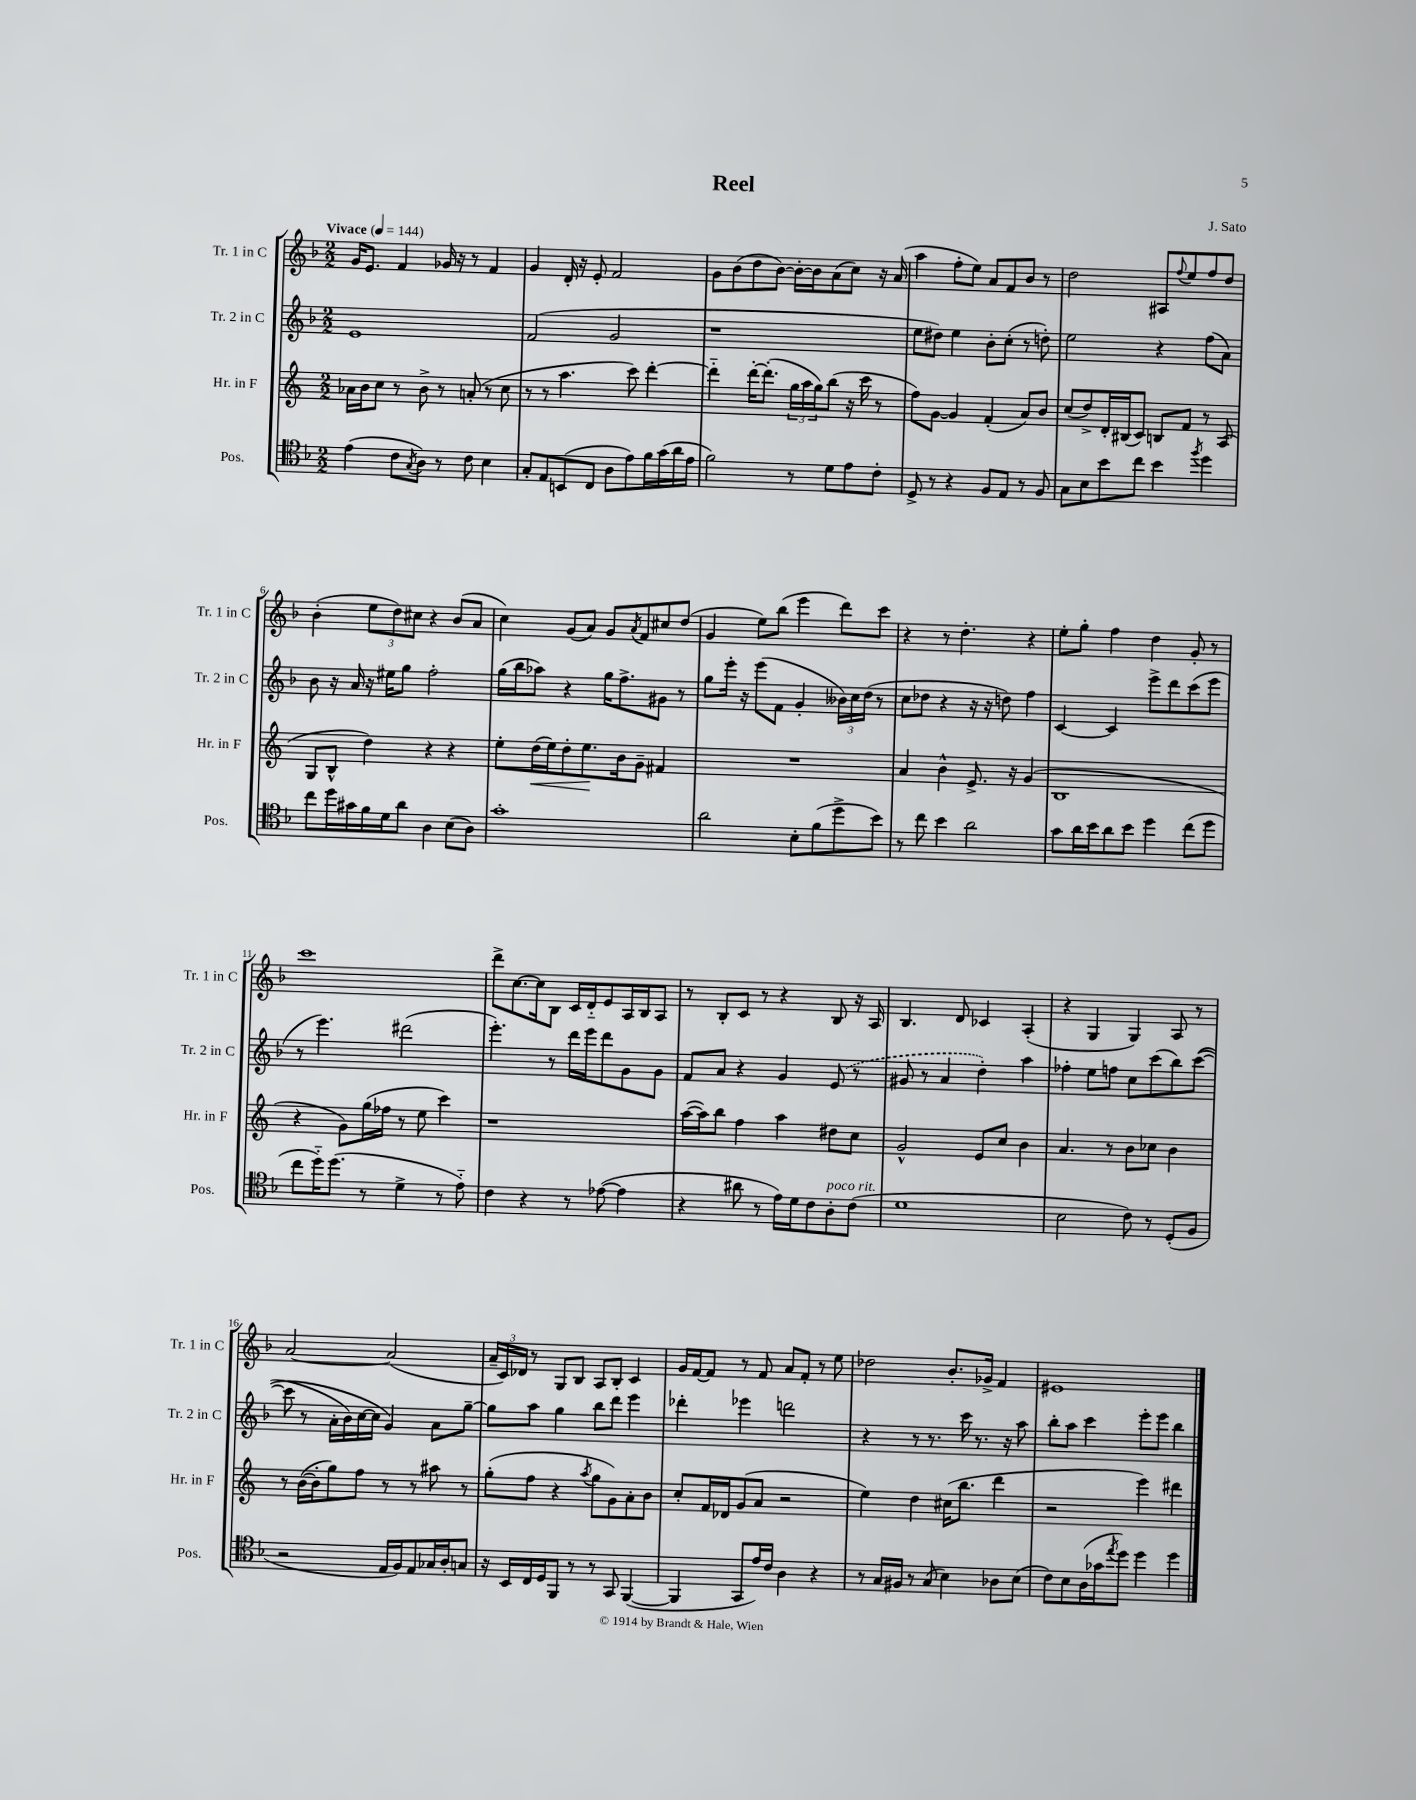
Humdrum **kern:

**kern	**kern	**kern	**kern
*staff4	*staff3	*staff2	*staff1
*clefC4	*clefG2	*clefG2	*clefG2
*k[b-]	*k[]	*k[b-]	*k[b-]
*M2/2	*M2/2	*M2/2	*M2/2
*MM144	*MM144	*MM144	*MM144
(4e	16a-	1e	16g
.	16b	.	8.e
.	8cc	.	.
8c	8r	.	4f
8qG	.	.	.
8A)	8b^	.	.
8r	8r	.	16g-
.	.	.	16r
8c	(8a'	.	8r
4B-	8r	.	4f
.	8cc	.	.
=	=	=	=
8G'	8r	(2f	4g
8E	8r	.	.
(8BB	4.aa	.	16d'
.	.	.	16r
8C	.	.	8e'
8A	.	2g	2f
8e)	8ccc)	.	.
16f	[4ddd'	.	.
(16g	.	.	.
16a	.	.	.
16e	.	.	.
=	=	=	=
2f)	4ddd'~]	1r	8g
.	.	.	(8b-
.	[16ddd'	.	8dd
.	(8.ddd']	.	.
.	.	.	[8b-)
8r	24gg	.	16b-'_
.	24aa	.	.
.	.	.	16b-]
.	24gg)	.	.
8d	(8bb	.	(8a
8e	16r	.	8cc)
.	16ccc	.	.
8c'	8r	.	16r
.	.	.	(16a
=	=	=	=
8D^	8ff)	8ee	4aa
8r	[8g	8dd#)	.
4r	4g]	4ee	8ff'
.	.	.	8ee)
8F	(4f'	8b-'	8a
8E	.	(8cc'	8f
8r	8a)	8r	8b-
8F	8b	8dd')	8r
=	=	=	=
8G	(8cc	2ee	2dd
8B-	8dd^)	.	.
8b-	16d'	.	.
.	(16B#	.	.
8cc	8c)	.	.
4b-	8B	4r	8A#
.	.	.	8qqff
.	8f	.	8ee
8qff	.	.	.
4dd	8r	(8ff	8ff
.	(8A	8a)	8dd
=	=	=	=
8cc	8G	8b-	(4b-'
16dd	8B^^	16r	.
16g#	.	16a	.
16f	4dd)	16r	12ee
16d	.	16ee#	.
.	.	.	12dd)
8a	.	8gg	.
.	.	.	12cc#
4A	4r	2ff'	4r
(8B-	4r	.	(8b-
8A)	.	.	8a
=	=	=	=
1g'	8ee'	(16gg	4cc)
.	.	16bb-	.
.	(16dd	8aa-)	.
.	16ee)	.	.
.	8dd'	4r	(8g
.	8.ee	.	8a)
.	.	16gg	8g
.	16b	8.ff^	.
.	.	.	8qa
.	8g~	.	8f
.	4f#	8g#	8cc#
.	.	8r	(8dd
=	=	=	=
2a	1r	8gg	4g
.	.	16eee'	.
.	.	16r	.
.	.	(8eee	8ee)
.	.	8f	(8bb-
8B-'	.	4g'	4eee
(8f	.	.	.
8dd^	.	24b--)	8ddd)
.	.	24cc	.
.	.	(24dd	.
8b-)	.	8r	8ccc
=	=	=	=
8r	4a	8cc	4r
8cc	.	8dd-	.
4b-	4b^^	4r	8r
.	.	.	4.dd'
2a	8.e^	16r	.
.	.	16r	.
.	.	8dd)	.
.	16r	.	.
.	(4g	4ff	4r
=	=	=	=
8g	1B	[4c	8ee'
16a	.	.	8gg'
16b-	.	.	.
8a	.	4c]	4ff
8b-	.	.	.
4dd	.	8eee^	4dd
.	.	8ddd	.
(8cc	.	(8ccc	8g'
8dd	.	8eee	8r
=	=	=	=
8cc	4r	8r	1ccc
16dd'~)	.	4.eee)	.
(8.dd	.	.	.
.	8g)	.	.
8r	(16gg	.	.
.	16ff-	.	.
4d^	8r	(2ddd#	.
.	8ee	.	.
8r	4ccc)	.	.
8e'~)	.	.	.
=	=	=	=
4c	1r	4.eee')	8ddd^
.	.	.	[8.cc
4r	.	.	.
.	.	.	16cc]
.	.	8r	8B-
8r	.	16ddd	16c
.	.	16eee	16d'~
([8e-	.	8ddd	8e
4e-]	.	8g	16A
.	.	.	16B-
.	.	8g	8A
=	=	=	=
4r	([16aa	8f	8r
.	16aa])	.	.
.	8bb	8a	8B-'
8a#	4ff	4r	8c
8r	.	.	8r
16e)	4aa	4g	4r
16d	.	.	.
8c	.	.	.
8A'	8dd#	(8e	8B-
(8c	8cc	8r	16r
.	.	.	16A
=	=	=	=
1d	2g^^	8g#	4.B-
.	.	8r	.
.	.	4a	.
.	.	.	8d
.	8e	4dd')	4c-
.	8cc	.	.
.	4b	4aa	(4A'
=	=	=	=
2B-	4.a	4ff-'	4r
.	.	8ee	4G
.	8r	8ff	.
8c)	8b	8cc	4G)
8r	8cc-	(8ccc	.
(8D'	4b	8bb-)	8A
8F	.	&(([8ccc	8r
=	=	=	=
2r	8r	8ccc]	[2a
.	([16b	8r	.
.	16b']	.	.
.	8gg)	16a'	.
.	.	16b-)	.
.	8ff	[16cc	.
.	.	16cc]	.
16E	8r	4g&)	(2a]
16F)	.	.	.
8E	8r	.	.
16G-	8aa#	8a	.
16A'	.	.	.
8G	8r	[8gg~	.
=	=	=	=
16r	(8gg'	8gg]	24a~
.	.	.	24c)
16BB-	.	.	.
.	.	.	24d-
16C	8ff	8aa	8r
16D	.	.	.
8FF	4r	4gg	8G
8r	.	.	8B-
.	8qaa	.	.
8r	8gg	8bb-	8A
8GG	8g)	8ddd	8B-'
([4FF	8a'	4eee	4c
.	8b	.	.
=	=	=	=
4FF]	8cc'	4ddd-'	16g
.	.	.	[16f
.	16f	.	8f]
.	16d-	.	.
8GG	(8g	4eee-	8r
16e)	8a	.	8f
16c	.	.	.
4A	2r	2ddd	8a
.	.	.	8f'
4r	.	.	8r
.	.	.	8ee
=	=	=	=
8r	4ee)	4r	2dd-
16G	.	.	.
16F#	.	.	.
8r	4dd	8r	.
(8G	.	8.r	.
4B-)	(16cc#	.	8.b-'
.	8.bb	16ccc	.
.	.	8.r	.
.	.	.	16g-^
8A-	4ddd	.	4f
.	.	16r	.
(8B-	.	8aa	.
=	=	=	=
8c)	2r	8bb-'	1e#
8B-	.	8aa	.
(16A	.	4ccc	.
16g-	.	.	.
8qee	.	.	.
8dd)	.	.	.
4dd	4eee)	8eee'	.
.	.	8eee	.
4dd	4ddd#	4bb-	.
==	==	==	==
*-	*-	*-	*-
